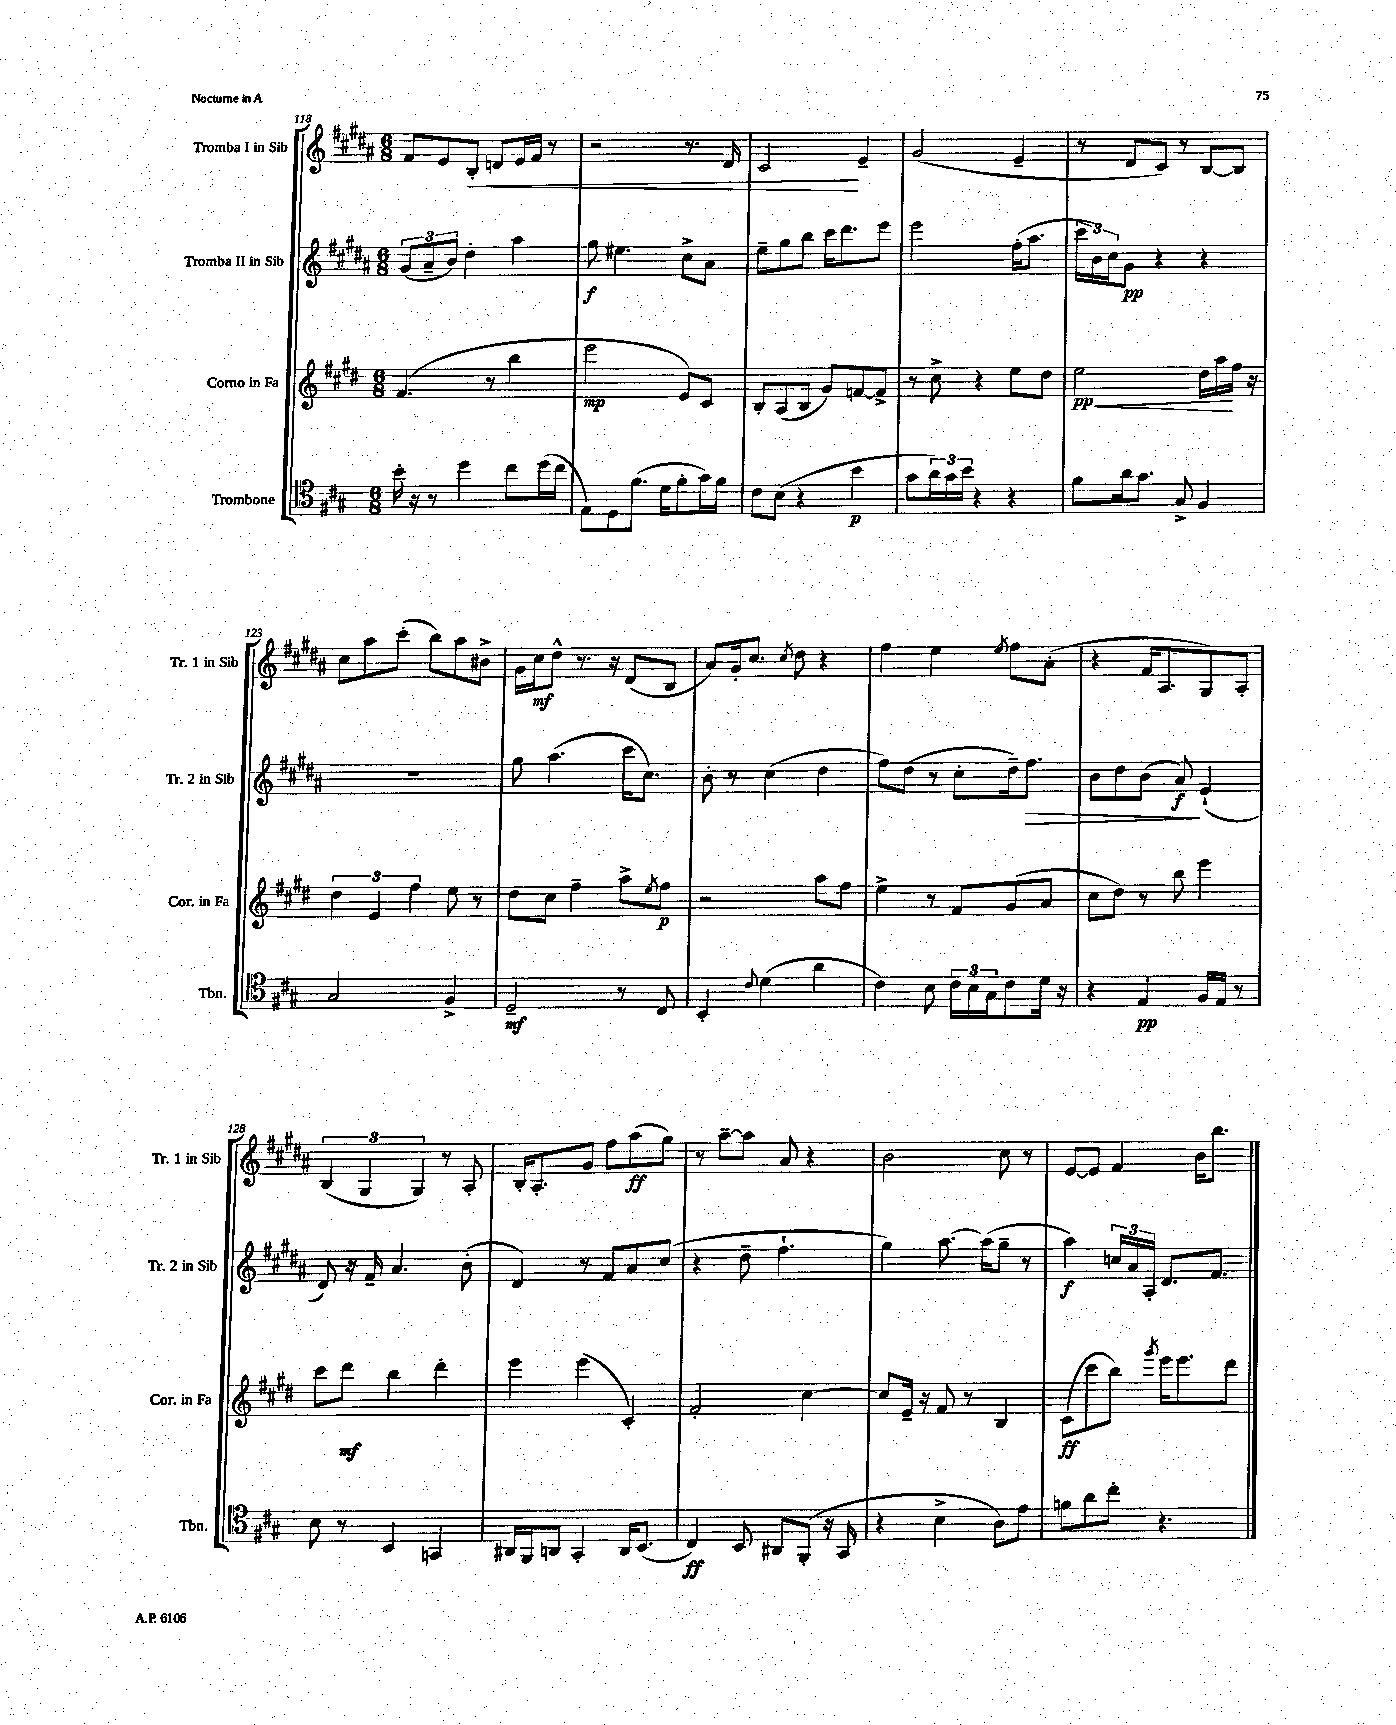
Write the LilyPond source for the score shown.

<<
\new StaffGroup <<
\new Staff = "s0" \with { instrumentName = "Tromba I in Sib" shortInstrumentName = "Tr. 1 in Sib" } {
    \clef treble \key b \major \numericTimeSignature \time 6/8
    fis'8 e'8 b8-.\< d'8 e'16 fis'16 r8 |
    r2 r8. dis'16 |
    cis'2\! e'4-- |
    gis'2( e'4-- |
    r8 dis'8 cis'8) r8 b8~ b8 |
    cis''8 ais''8 cis'''8-.( b''8) ais''8 bis'8-> |
    gis'16 cis''16\mf dis''8-^ r8. r16 dis'8( b8 |
    ais'8) gis'16-. cis''8. \acciaccatura { cis''8 } dis''8 r4 |
    fis''4 e''4 \acciaccatura { e''8 } fis''8 ais'8-.( |
    r4 fis'16 ais8. gis8) ais8-. |
    \tuplet 3/2 { b4( gis4 gis4) } r8 ais8-. |
    b16-. ais8.-. gis'8 fis''8 ais''8\ff( gis''8) |
    r8 ais''8~-- ais''8 ais'8 r4 |
    b'2 cis''8 r8 |
    e'8~ e'8 fis'4 b'16 b''8. \bar "|." |
}
\new Staff = "s1" \with { instrumentName = "Tromba II in Sib" shortInstrumentName = "Tr. 2 in Sib" } {
    \clef treble \key b \major \numericTimeSignature \time 6/8
    \tuplet 3/2 { gis'8( ais'8-- b'8) } dis''4-. ais''4 |
    gis''8\f eis''4. cis''8-> ais'8 |
    e''8-- gis''8 b''8 cis'''16 dis'''8. e'''8 |
    e'''2 fis''16-.( ais''8. |
    \tuplet 3/2 { cis'''16 b'16) cis''16 } gis'8\pp r4 r4 |
    R2. |
    gis''8 ais''4.( cis'''16 cis''8.) |
    b'8-. r8 cis''4( dis''4 |
    fis''8) dis''8( r8 cis''8-. dis''16--) fis''8.\> |
    b'8 dis''8 b'8( ais'8\f\!) e'4-!( |
    dis'8) r16 fis'16-- ais'4. b'8-.( |
    dis'4) r8 fis'8 ais'8 cis''8( |
    r4 dis''8-- fis''4.-! |
    gis''4) ais''8.~ ais''16( gis''8-- r8 |
    ais''4\f) \tuplet 3/2 { c''16 ais'16 ais16-. } dis'8. fis'8. \bar "|." |
}
\new Staff = "s2" \with { instrumentName = "Corno in Fa" shortInstrumentName = "Cor. in Fa" } {
    \clef treble \key e \major \numericTimeSignature \time 6/8
    fis'4.( r8 b''4 |
    e'''2\mp e'8) cis'8 |
    b8-. a8( b8 gis'8) f'8~ f'8-> |
    r8 cis''8-> r4 e''8 dis''8 |
    e''2\pp\< dis''16 a''16\! fis''16 r16 |
    \tuplet 3/2 { dis''4 e'4 fis''4 } e''8 r8 |
    dis''8 cis''8 fis''4-- a''8-> \acciaccatura { e''8 } fis''8\p |
    r2 a''8 fis''8 |
    e''4-> r8 fis'8 gis'8( a'8 |
    cis''8 dis''8) r8 b''8 e'''4 |
    cis'''8 dis'''8\mf b''4 dis'''4-. |
    e'''4 e'''4( cis'4-.) |
    fis'2-. cis''4~ |
    cis''8 e'16-- r16 fis'8 r8 b4 |
    cis'8\ff( cis'''8 b''8) \acciaccatura { gis'''8 } e'''16 e'''8. dis'''8 \bar "|." |
}
\new Staff = "s3" \with { instrumentName = "Trombone" shortInstrumentName = "Tbn." } {
    \clef tenor \key a \major \numericTimeSignature \time 6/8
    b'16-. r16 r8 d''4 cis''8 d''16( cis''16 |
    e8) d8 fis'8.( d'16 fis'8-. gis'16) fis'16 |
    cis'8 b8( r4 b'4\p |
    gis'8 \tuplet 3/2 { a'16) gis'16 b'16 } r4 r4 |
    fis'8 a'16 gis'8. gis8-> fis4 |
    gis2 fis4-> |
    d2--\mf r8 cis8 |
    b,4-. \appoggiatura { cis'8 } d'4( a'4 |
    cis'4) b8 \tuplet 3/2 { cis'16 b16 gis16 } cis'8 d'16 r16 |
    r4 e4\pp fis16 e16 r8 |
    b8 r8 b,4 g,4 |
    ais,16 fis,16 a,8 gis,4-. a,16 b,8.( |
    cis4\ff) b,8 ais,8 fis,8-.( r16 gis,16 |
    r4 b4-> a8) e'8 |
    f'8 a'8 cis''8-. r4. \bar "|." |
}
>>
>>
\layout { \context { \Score currentBarNumber = #118 } }
